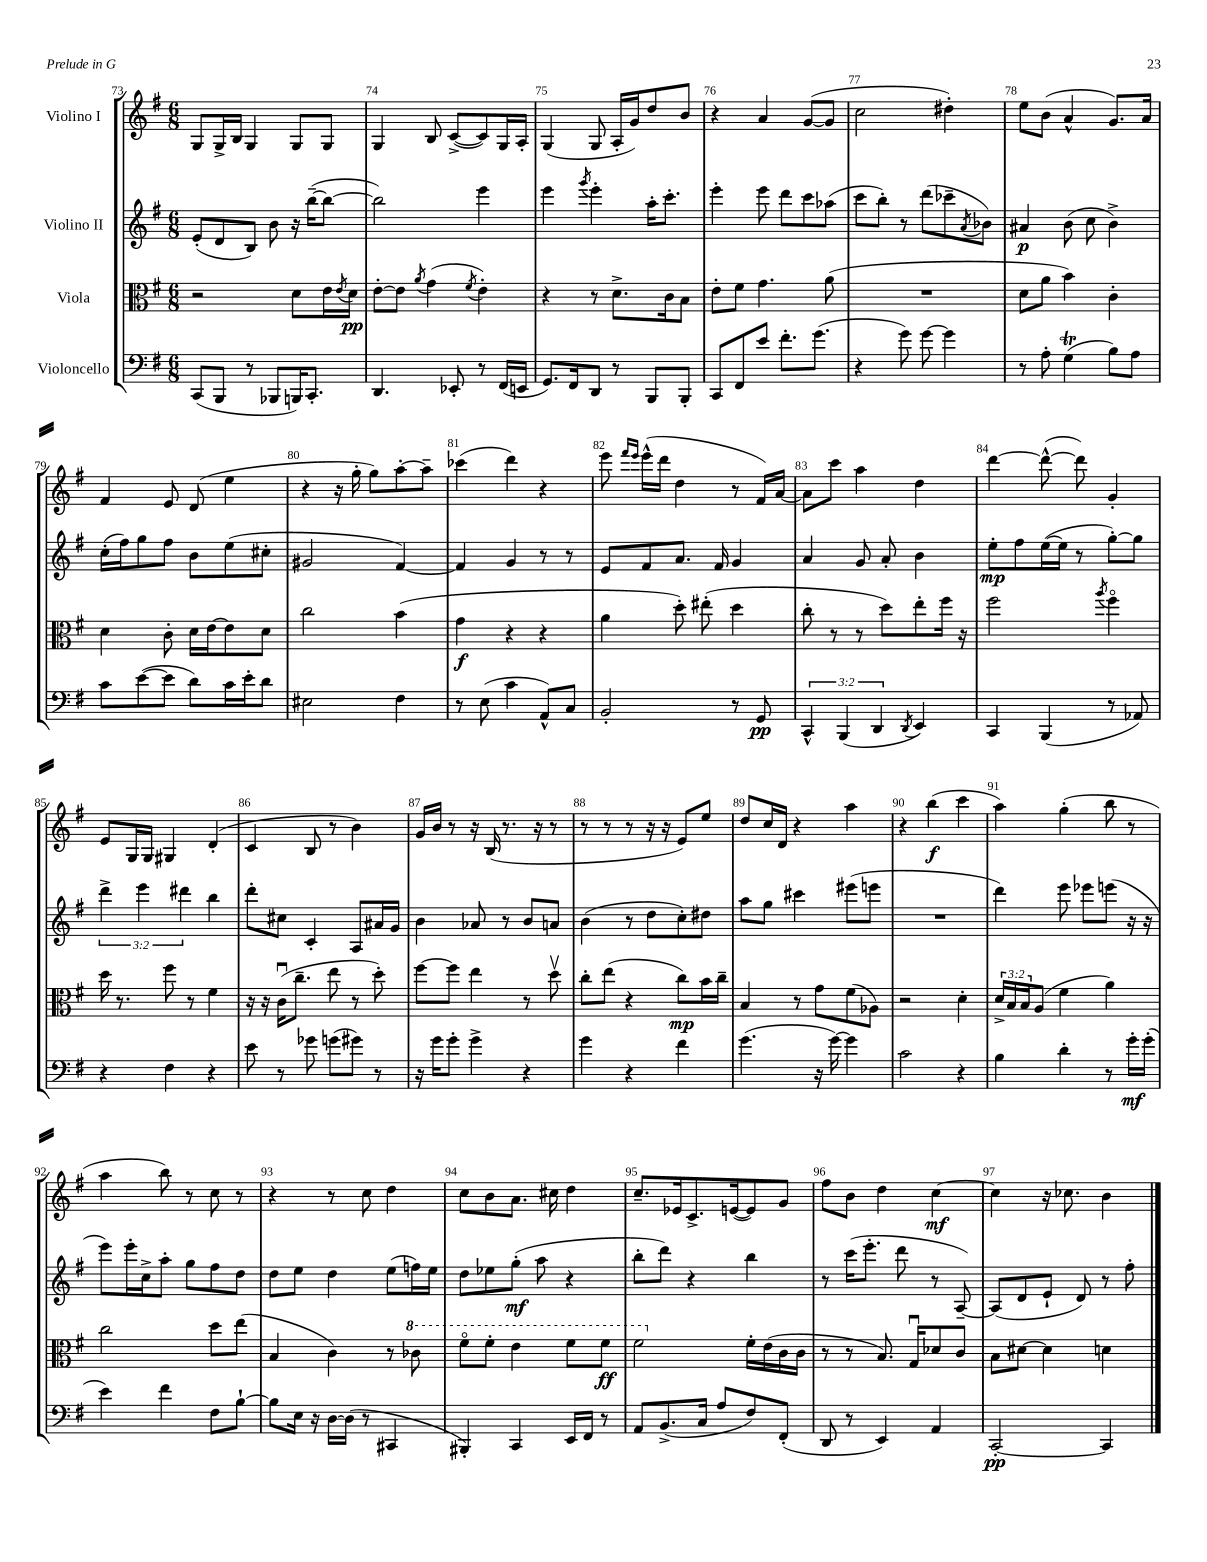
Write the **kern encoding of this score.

**kern	**kern	**kern	**kern
*staff4	*staff3	*staff2	*staff1
*clefF4	*clefC3	*clefG2	*clefG2
*k[f#]	*k[f#]	*k[f#]	*k[f#]
*M6/8	*M6/8	*M6/8	*M6/8
(8CC	2r	(8e'	8G
8BBB	.	8d	16G^
.	.	.	16B
8r	.	8B)	4G
8BBB-	.	8b	.
16BBB)	8d	16r	8G
8.CC'	.	([16bb~	.
.	16e	8bb_	8G
.	8qe	.	.
.	16d	.	.
=	=	=	=
4.DD	[8e'	2bb])	4G
.	8e]	.	.
.	8qa	.	.
.	(4g	.	8B
8EE-'	.	.	([8c^
.	8qf#	.	.
8r	4e')	4eee	8c])
(16FF#	.	.	16G
16EE	.	.	16A'
=	=	=	=
8.GG)	4r	4eee	(4G
16FF#	.	.	.
.	.	8qggg	.
8DD	8r	4eee'	8G
8r	8.d^	.	16A'
.	.	.	16g)
8BBB	.	16aa'	8dd
.	16c	8.ccc'	.
8BBB'	8B	.	8b
=	=	=	=
8CC	8e'	4eee'	4r
8FF#	8f#	.	.
8e	4.g	8eee	4a
8.f#'	.	8ddd	.
.	.	8ccc	([8g
(8.g	.	.	.
.	(8a	(8aa-	8g]
=	=	=	=
4r	2.r	8ccc	2cc
.	.	8bb')	.
8g)	.	8r	.
[8g	.	(8ddd	.
4g]	.	8ccc-~	4dd#')
.	.	8qa	.
.	.	8b-)	.
=	=	=	=
8r	8d	4a#	8ee
8A'	8a	.	(8b
(4G	4b)	(8b	4a^^
.	.	8cc	.
8B)	4c'	4b^)	8.g)
8A	.	.	.
.	.	.	16a
=	=	=	=
8c	4d	(16cc'	4f#
.	.	16ff#)	.
([8e	.	8gg	.
8e]	8c'	8ff#	8e
8d)	16d	8b	(8d
.	[16e	.	.
16c	8e]	(8ee	4ee
16e'	.	.	.
8d	8d	8cc#'	.
=	=	=	=
2E#	2cc	2g#	4r
.	.	.	16r
.	.	.	16gg'
.	.	.	8gg)
4F#	(4b	[4f#)	[8aa'
.	.	.	8aa~]
=	=	=	=
8r	4g	4f#]	(4ccc-
(8E	.	.	.
4c	4r	4g	4ddd)
8AA^^)	4r	8r	4r
8C	.	8r	.
=	=	=	=
2BB'	4a	8e	8eee
.	.	.	16qqfff#
.	.	.	16qqeee
.	.	8f#	(16eee^^
.	.	.	16ddd
.	8dd')	8.a	4dd
.	(8ee#'	.	.
.	.	16f#	.
8r	4dd	4g	8r
8GG	.	.	16f#)
.	.	.	[16a
=	=	=	=
6CC^^	8cc'	4a	8a]
.	8r	.	8ccc
(6BBB	.	.	.
.	8r	8g	4aa
6DD	.	.	.
.	8dd)	8a'	.
8qDD	.	.	.
4EE)	8ee'	4b	4dd
.	16ff#	.	.
.	16r	.	.
=	=	=	=
4CC	2ff#	8ee'	[4ddd
.	.	8ff#	.
(4BBB	.	([16ee	(8ddd^^_
.	.	16ee]	.
.	.	8r	8ddd])
.	8qaa	.	.
8r	4ff#o	[8gg')	4g'
8AA-)	.	8gg]	.
=	=	=	=
4r	16dd	6ddd^	8e
.	8.r	.	.
.	.	.	16G
.	.	6eee	.
.	.	.	16G
4F#	8ff#	.	4G#
.	.	6ddd#	.
.	8r	.	.
4r	4f#	4bb	(4d'
=	=	=	=
8e	16r	8ddd'	4c
.	16r	.	.
8r	(16cu	8cc#	.
.	8.cc~	.	.
8g-	.	4c'	8B
(8g	8ee	.	8r
8g#)	8r	8A	4b)
8r	8dd')	16a#	.
.	.	16g	.
=	=	=	=
16r	[8ff#	4b	16g
16g	.	.	16b
8g'	8ff#]	.	8r
4g^	4ee	8a-	16r
.	.	.	(16B
.	.	8r	8.r
4r	8r	8b	.
.	.	.	16r
.	8ddv	8a	8r
=	=	=	=
4g	8cc'	(4b	8r
.	(8ee	.	8r
4r	4r	8r	8r
.	.	8dd	16r
.	.	.	16r
4f#	8cc)	8cc')	8e)
.	16b	8dd#	8ee
.	16cc~	.	.
=	=	=	=
(4.g	4B	8aa	8dd
.	.	8gg	16cc
.	.	.	16d
.	8r	4ccc#	4r
16r	8g	.	.
[16g)	.	.	.
4g]	(8f#	(8eee#	4aa
.	8A-)	8eee	.
=	=	=	=
2c	2r	2.r	4r
.	.	.	(4bb
4r	4d'	.	4ccc
=	=	=	=
4B	24d^	4ddd)	4aa)
.	24B	.	.
.	24B	.	.
.	(8A	.	.
4d'	4f#	8eee	(4gg'
.	.	8eee-	.
8r	4a)	(8eee	8bb
16g'	.	16r	8r
(16g'	.	16r	.
=	=	=	=
4e)	2cc	8eee)	4aa
.	.	16eee'	.
.	.	16cc^	.
4f#	.	8aa'	8bb)
.	.	8gg	8r
8F#	8dd	8ff#	8cc
[8B`	(8ee	8dd	8r
=	=	=	=
8B]	4B	8dd	4r
16E	.	8ee	.
16r	.	.	.
[16D	4c)	4dd	8r
(16D]	.	.	.
8r	.	.	8cc
4CC#	8r	(8ee	4dd
.	8cc-	16ff)	.
.	.	16ee	.
=	=	=	=
4BBB#')	8ff#o	8dd	8cc
.	8ff#'	8ee-	8b
4CC	4ee	(8gg'	8.a
.	.	8aa	.
.	.	.	16cc#
16EE	8ff#	4r	4dd
16FF#	.	.	.
8r	8ff#	.	.
=	=	=	=
8AA	2ff#	8bb'	8.cc~
(8.BB^	.	8ddd)	.
.	.	.	16e-
.	.	4r	8.c^
16C	.	.	.
8A	.	.	.
.	.	.	([16e
8F#)	16f#'	4bb	8e])
.	(16e	.	.
(8FF#'	16c	.	8g
.	16c	.	.
=	=	=	=
8DD	8r	8r	8ff#
8r	8r	(16ccc	8b
.	.	8.eee'	.
4EE)	8.B)	.	4dd
.	.	8ddd	.
.	16Gu	.	.
4AA	8d-	8r	[4cc
.	8c	[8A~)	.
=	=	=	=
[2CC'	8B	(8A]	4cc]
.	[8d#	8d	.
.	4d#]	8e`	16r
.	.	.	8.cc-
.	.	8d)	.
4CC]	4d	8r	4b
.	.	8ff#'	.
==	==	==	==
*-	*-	*-	*-
